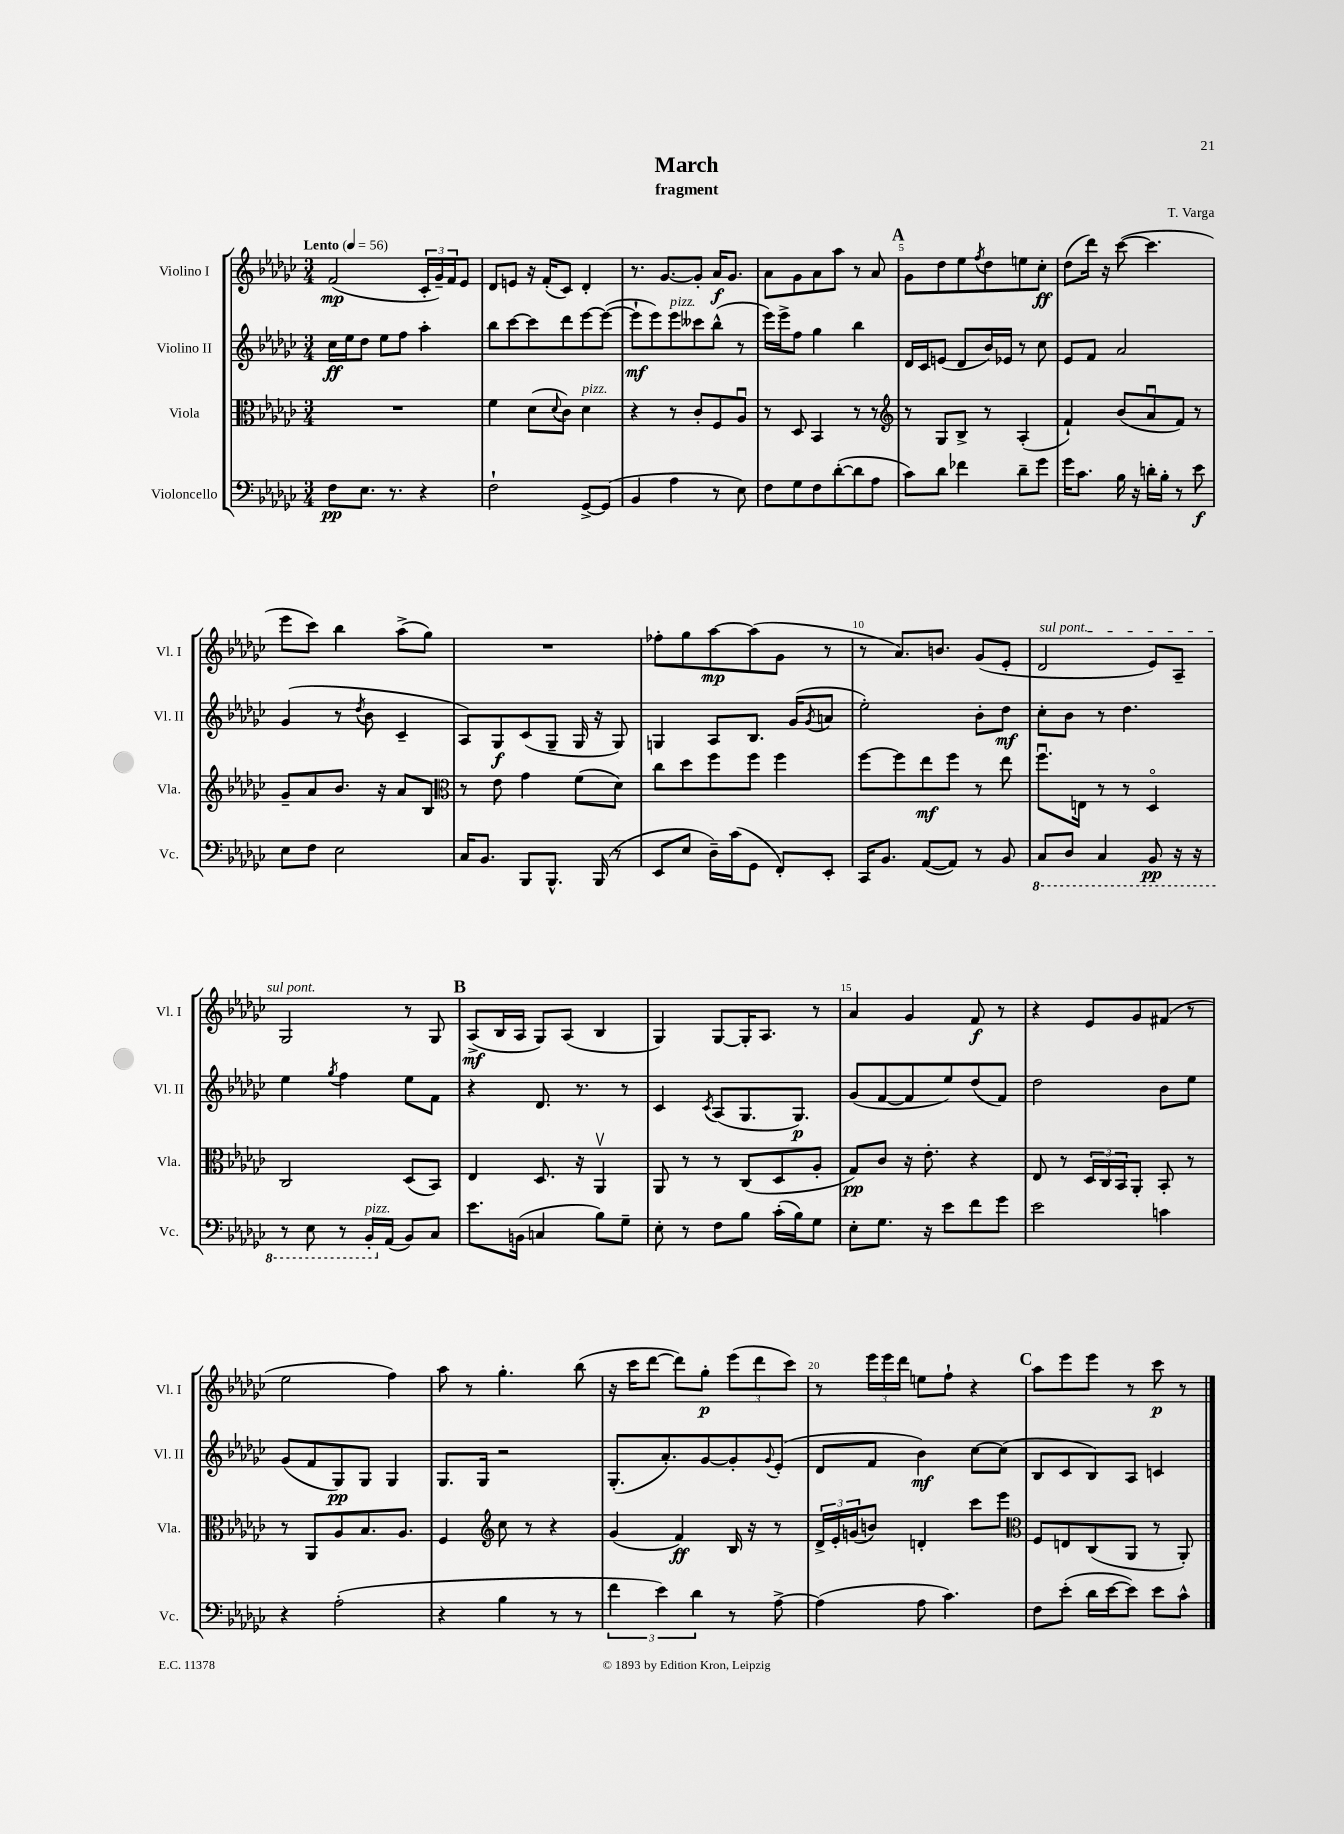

**kern	**kern	**kern	**kern
*staff4	*staff3	*staff2	*staff1
*clefF4	*clefC3	*clefG2	*clefG2
*k[b-e-a-d-g-c-]	*k[b-e-a-d-g-c-]	*k[b-e-a-d-g-c-]	*k[b-e-a-d-g-c-]
*M3/4	*M3/4	*M3/4	*M3/4
*MM56	*MM56	*MM56	*MM56
8F	2.r	16cc-	(2f
.	.	16ee-	.
8.E-	.	8dd-	.
.	.	8ee-	.
8.r	.	.	.
.	.	8ff	.
4r	.	4aa-'	24c-'
.	.	.	24g-~)
.	.	.	24f
.	.	.	8e-
=	=	=	=
2F`	4f	8bb-	8d-
.	.	[8ccc-	8e
.	(8d-	8ccc-]	16r
.	.	.	(16f'
.	8qqd-	.	.
.	8c-)	8ddd-	8c-)
[8GG-^	4d-	[8eee-	4d-'
(8GG-]	.	(8eee-_	.
=	=	=	=
4BB-	4r	8eee-`]	8.r
.	.	8eee-)	.
.	.	.	[8.g-
4A-	8r	8eee-	.
.	8c-'	8ccc--	8g-']
8r	8F	(8bb-^^	16a-
.	.	.	8.g-
8E-)	8A-u	8r	.
=	=	=	=
8F	8r	16eee-)	8a-
.	.	16eee-^	.
8G-	8D-	8ff	8g-
8F	4BB-	4gg-	8a-
([8d-'	.	.	8aa-
8d-]	8r	4bb-	8r
8A-	8r	.	8a-
=	=	=	=
*	*clefG2	*	*
8c-)	8r	16d-	8g-
.	.	16c-	.
8d-	8G-	(8e	8dd-
4f-	8B-^	8d-	8ee-
.	.	.	8qff
.	8r	16b-)	8dd-
.	.	16e-	.
8d-~	(4A-'	8r	8ee
8g-	.	8cc-	8cc-'
=	=	=	=
16g-	4f`)	8e-	(8dd-
8.c-	.	.	.
.	.	8f	16ddd-)
.	.	.	16r
16B-	(8b-	2a-	([8ccc-
16r	.	.	.
16d'	8a-u	.	4.ccc-]
16B-'	.	.	.
8r	8f)	.	.
8e-	8r	.	.
=	=	=	=
8E-	8g-~	(4g-	8eee-
8F	8a-	.	8ccc-)
2E-	8.b-	8r	4bb-
.	.	8qdd-	.
.	.	8b-	.
.	16r	.	.
.	8a-	4c-~	(8aa-^
.	8B-	.	8gg-)
=	=	=	=
*	*clefC3	*	*
16C-	8r	8A-)	2.r
8.BB-	.	.	.
.	8e-	8G-	.
8BBB-	4g-	(8c-	.
8.BBB-^^	.	8G-~	.
.	(8f	16G-	.
(16BBB-	.	16r	.
8r	8d-)	8G-)	.
=	=	=	=
8EE-	8cc-	4G	8ff-'
8E-	8dd-	.	8gg-
16D-~)	8ff	8A-	[8aa-
(16c-	.	.	.
8GG-	8ff	8.B-	(8aa-]
8FF')	4ff	.	8g-
.	.	(16g-	.
.	.	8qg-	.
8EE-'	.	8a	8r
=	=	=	=
16CC-	[8ff	2ee-')	8r
8.BB-	.	.	.
.	8ff]	.	8.a-)
([8AA-	8ee-	.	.
.	.	.	8.b
8AA-])	8ff	.	.
8r	8r	8b-'	(8g-
8BB-	8ee-	8dd-	8e-'
=	=	=	=
8CC-	8.ffu	8cc-'	2d-
8DD-	.	8b-	.
.	16E	.	.
4CC-	8r	8r	.
.	8r	4.dd-	.
8BBB-	4D-o	.	8e-)
16r	.	.	8A-~
16r	.	.	.
=	=	=	=
8r	2C-	4ee-	2G-
8EE-	.	.	.
.	.	8qgg-	.
8r	.	4ff	.
16BBB-'	.	.	.
(16AA-	.	.	.
8BB-)	(8D-	8ee-	8r
8C-	8BB-)	8f	8G-
=	=	=	=
8.e-	4E-	4r	(8A-^
.	.	.	16B-
(16BB	.	.	16A-
4C	8.D-	8.d-	8G-)
.	.	.	(8A-
.	16r	8.r	.
8B-)	4AA-v	.	4B-
8G-~	.	8r	.
=	=	=	=
8E-'	8AA-	4c-	4G-)
8r	8r	.	.
.	.	8qc-	.
8F	8r	(8A-	[8G-
8B-	(8C-	8.G-	16G-']
.	.	.	8.A-
(16c-'	8D-	.	.
16B-)	.	8.G-)	.
8G-	8A-'	.	8r
=	=	=	=
8E-'	8G-)	(8g-	4a-
8.G-	8c-	[8f	.
.	16r	8f]	4g-
16r	8.e-'	.	.
8e-	.	8ee-)	.
8f	4r	(8dd-	8f
8g-	.	8f)	8r
=	=	=	=
2e-	8E-	2dd-	4r
.	8r	.	.
.	24D-	.	8e-
.	24C-	.	.
.	24BB-	.	.
.	8AA-'	.	8g-
4c	8BB-'	8b-	(8f#
.	8r	8ee-	8r
=	=	=	=
4r	8r	(8g-	2ee-
.	8AA-	8f	.
(2A-'	8A-	8G-)	.
.	8.B-	8G-	.
.	.	4G-	4ff)
.	8.A-	.	.
=	=	=	=
4r	4F	8.G-	8aa-
.	.	.	8r
.	.	16G-	.
*	*clefG2	*	*
4B-	8cc-	2r	4.gg-'
.	8r	.	.
8r	4r	.	.
8r	.	.	(8bb-
=	=	=	=
6f	(4g-	(8.G-'	16r
.	.	.	16ccc-
.	.	.	[8ddd-
6e-)	.	.	.
.	.	8.a-')	.
.	4f)	.	8ddd-])
6d-	.	.	.
.	.	[8g-	8gg-'
8r	16B-	8g-']	(12eee-
.	16r	.	.
.	.	.	12ddd-
.	.	8qqg-	.
[8A-^	8r	(8e-'	.
.	.	.	12ccc-)
=	=	=	=
(4A-]	24d-^	8d-	8r
.	24e-'	.	.
.	(24g	.	.
.	8b)	8f	24eee-
.	.	.	24eee-
.	.	.	24ddd-
8A-	4d'	4b-)	8ee
4.c-)	.	.	8ff`
.	8ccc-	[8cc-	4r
.	8eee-	(8cc-]	.
=	=	=	=
*	*clefC3	*	*
8F	8F	8B-	8aa-
(8e-'	8E	8c-	8eee-
16d-	(8C-	8B-)	8eee-
[16e-	.	.	.
8e-])	8AA-	8A-	8r
8e-	8r	4c	8ccc-
8c-^^	8AA-')	.	8r
==	==	==	==
*-	*-	*-	*-
